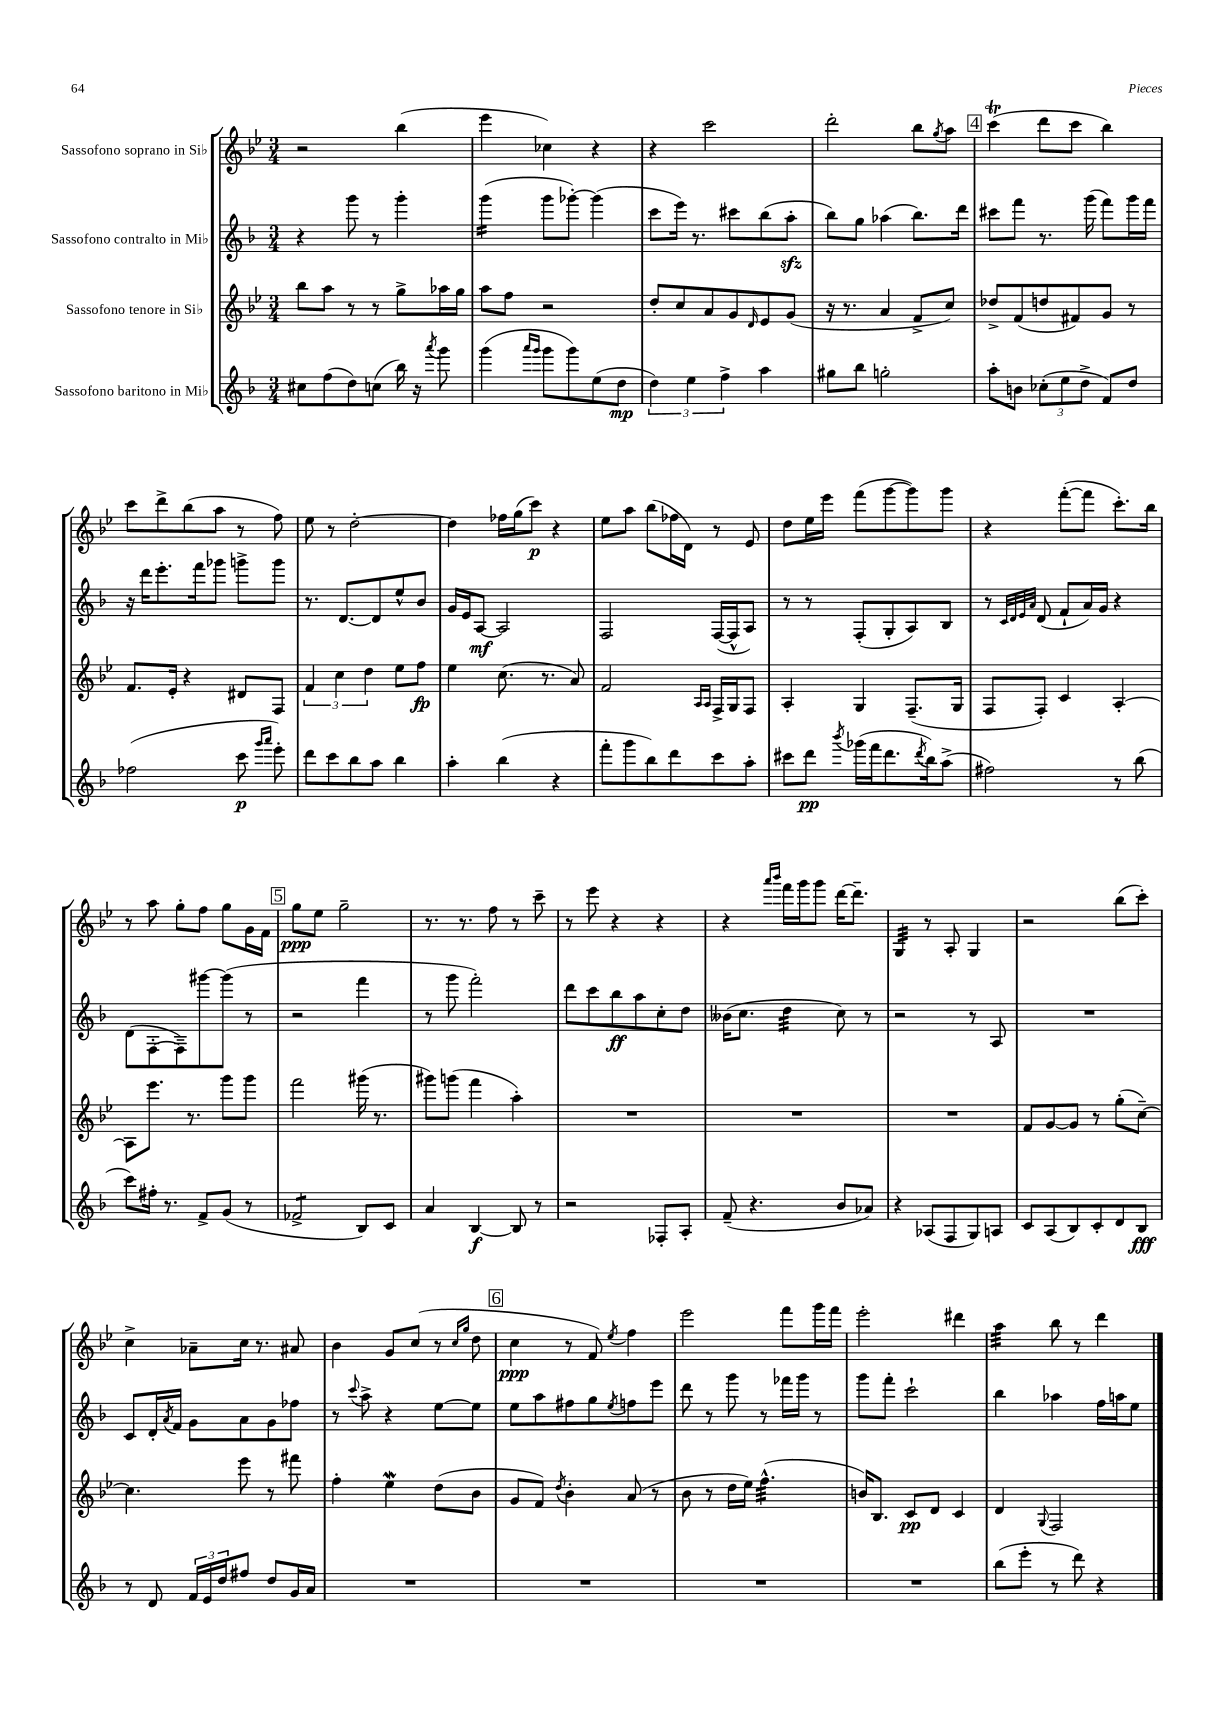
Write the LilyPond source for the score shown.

<<
\new StaffGroup <<
\new Staff = "s0" \with { instrumentName = "Sassofono soprano in Sib" } {
    \clef treble \key bes \major \numericTimeSignature \time 3/4
    r2 bes''4( |
    ees'''4 ces''4) r4 |
    r4 c'''2 |
    d'''2-. bes''8 \acciaccatura { g''8 } a''8 |
    \mark \markup { \box "4" } c'''4\trill( d'''8 c'''8 bes''4) |
    c'''8 d'''8-> bes''8( a''8 r8 f''8) |
    ees''8 r8 d''2~-. |
    d''4 fes''16 g''16( c'''8\p) r4 |
    ees''8 a''8 bes''8( fes''16 d'16) r8 ees'8 |
    d''8 ees''16 ees'''16 f'''8( g'''8~ g'''8) g'''8 |
    r4 f'''8~-.( f'''8 c'''8.-.) bes''16 |
    r8 a''8 g''8-. f''8 g''8 g'16 f'16 |
    \mark \markup { \box "5" } g''8\ppp ees''8 g''2-- |
    r8. r8. f''8 r8 c'''8-- |
    r8 ees'''8 r4 r4 |
    r4 \grace { a'''16 bes'''16 } f'''16 g'''16 g'''8 d'''16~ d'''8.-- |
    g4:32 r8 a8-. g4 |
    r2 bes''8( c'''8-.) |
    c''4-> aes'8-- c''16 r8. ais'8 |
    bes'4 g'8 c''8( r8 \grace { c''16 g''16 } d''8 |
    \mark \markup { \box "6" } c''4\ppp r8 f'8) \acciaccatura { ees''8 } f''4 |
    ees'''2 f'''8 g'''16 f'''16 |
    ees'''2-. dis'''4 |
    a''4:32 bes''8 r8 d'''4 \bar "|." |
}
\new Staff = "s1" \with { instrumentName = "Sassofono contralto in Mib" } {
    \clef treble \key f \major \numericTimeSignature \time 3/4
    r4 g'''8 r8 g'''4-. |
    g'''4:16( g'''8 ges'''8~-.) ges'''4( |
    c'''8 e'''16) r8. cis'''8 bes''8( a''8-.\sfz |
    bes''8) g''8 aes''4( bes''8.) d'''16 |
    \mark \markup { \box "4" } cis'''8 f'''8 r8. g'''16( f'''8) g'''16 f'''16 |
    r16 d'''16 e'''8.-. f'''16 ges'''8 g'''8-> g'''8 |
    r8. d'8.~ d'8 e''8-^ bes'8 |
    g'16 e'16 a8~\mf a2 |
    f2 f16~( f16-^ a8) |
    r8 r8 f8-.( g8-. a8) bes8 |
    r8 \grace { c'32 d'32 e'32 a'32 } d'8( f'8-! a'16) g'16 r4 |
    d'8( f8~-. f8--) gis'''8~ gis'''8( r8 |
    \mark \markup { \box "5" } r2 f'''4 |
    r8 g'''8 f'''2-.) |
    d'''8 c'''8 bes''8\ff a''8 c''8-. d''8 |
    beses'16( c''8. d''4:32 c''8) r8 |
    r2 r8 a8 |
    R2. |
    c'8 d'16-. \acciaccatura { a'8 } f'16 g'8 a'8 g'8 fes''8 |
    r8 \appoggiatura { c'''8 } a''8-> r4 e''8~ e''8 |
    \mark \markup { \box "6" } e''8 a''8 fis''8 g''8 \acciaccatura { e''8 } f''8 e'''8 |
    d'''8 r8 g'''8 r8 fes'''16 g'''16 r8 |
    g'''8 f'''8-. c'''2-! |
    bes''4 aes''4 f''16 a''16 e''8 \bar "|." |
}
\new Staff = "s2" \with { instrumentName = "Sassofono tenore in Sib" } {
    \clef treble \key bes \major \numericTimeSignature \time 3/4
    bes''8 a''8 r8 r8 g''8-> aes''16 g''16 |
    a''8 f''8 r2 |
    d''8-. c''8 a'8 g'8 \grace { d'16 } ees'8 g'8( |
    r16 r8. a'4 f'8-> c''8) |
    \mark \markup { \box "4" } des''8-> f'8( d''8 fis'8) g'8 r8 |
    f'8. ees'16-. r4 dis'8 f8 |
    \tuplet 3/2 { f'4 c''4 d''4 } ees''8 f''8\fp |
    ees''4 c''8.( r8. a'8) |
    f'2 \grace { a16 a16 } f16-> g16 f8 |
    a4-. g4 f8.--( g16 |
    f8 f8-.) c'4 a4~-. |
    a8 ees'''8. r8. g'''8 g'''8 |
    \mark \markup { \box "5" } f'''2 gis'''16( r8. |
    gis'''8) g'''8( f'''4 a''4-.) |
    R2. |
    R2. |
    R2. |
    f'8 g'8~ g'8 r8 g''8-.( c''8~--) |
    c''4. ees'''8 r8 fis'''8 |
    f''4-. ees''4\mordent d''8( bes'8 |
    \mark \markup { \box "6" } g'8 f'8) \acciaccatura { d''8 } bes'4-. a'8( r8 |
    bes'8 r8 d''16 ees''16) f''4.:32-^( |
    b'16) bes8. c'8\pp d'8 c'4 |
    d'4 \appoggiatura { g8 } f2 \bar "|." |
}
\new Staff = "s3" \with { instrumentName = "Sassofono baritono in Mib" } {
    \clef treble \key f \major \numericTimeSignature \time 3/4
    cis''8 f''8( d''8) c''8( bes''16) r16 \acciaccatura { a'''8 } g'''8 |
    g'''4( \grace { a'''16 g'''16 } g'''8 g'''8) e''8( d''8\mp |
    \tuplet 3/2 { d''4) e''4 f''4-> } a''4 |
    gis''8 bes''8 g''2-. |
    \mark \markup { \box "4" } a''8-. b'8 \tuplet 3/2 { ces''8-.( e''8 d''8-> } f'8) d''8 |
    fes''2( c'''8\p \grace { g'''16 a'''16 } e'''8-.) |
    d'''8 c'''8 bes''8 a''8 bes''4 |
    a''4-. bes''4( r4 |
    f'''8-. g'''8 bes''8) d'''8 c'''8 a''8-. |
    cis'''8 d'''8\pp \acciaccatura { bes'''8 } ges'''16( f'''16 d'''8. \acciaccatura { d'''8 } bes''16) a''8->( |
    fis''2) r8 bes''8( |
    c'''8) fis''16-. r8. f'8-> g'8( r8 |
    \mark \markup { \box "5" } fes'2:8-> bes8) c'8 |
    a'4 bes4~\f bes8 r8 |
    r2 fes8-. a8-. |
    f'8--( r4. bes'8 aes'8) |
    r4 aes8( f8 g8) a8 |
    c'8 a8( bes8) c'8-. d'8 bes8\fff |
    r8 d'8 \tuplet 3/2 { f'16 e'16 d''16 } fis''8 d''8 g'16 a'16 |
    R2. |
    \mark \markup { \box "6" } R2. |
    R2. |
    R2. |
    bes''8( e'''8-. r8 d'''8) r4 \bar "|." |
}
>>
>>
\layout { \context { \Score \remove "Bar_number_engraver" } }
